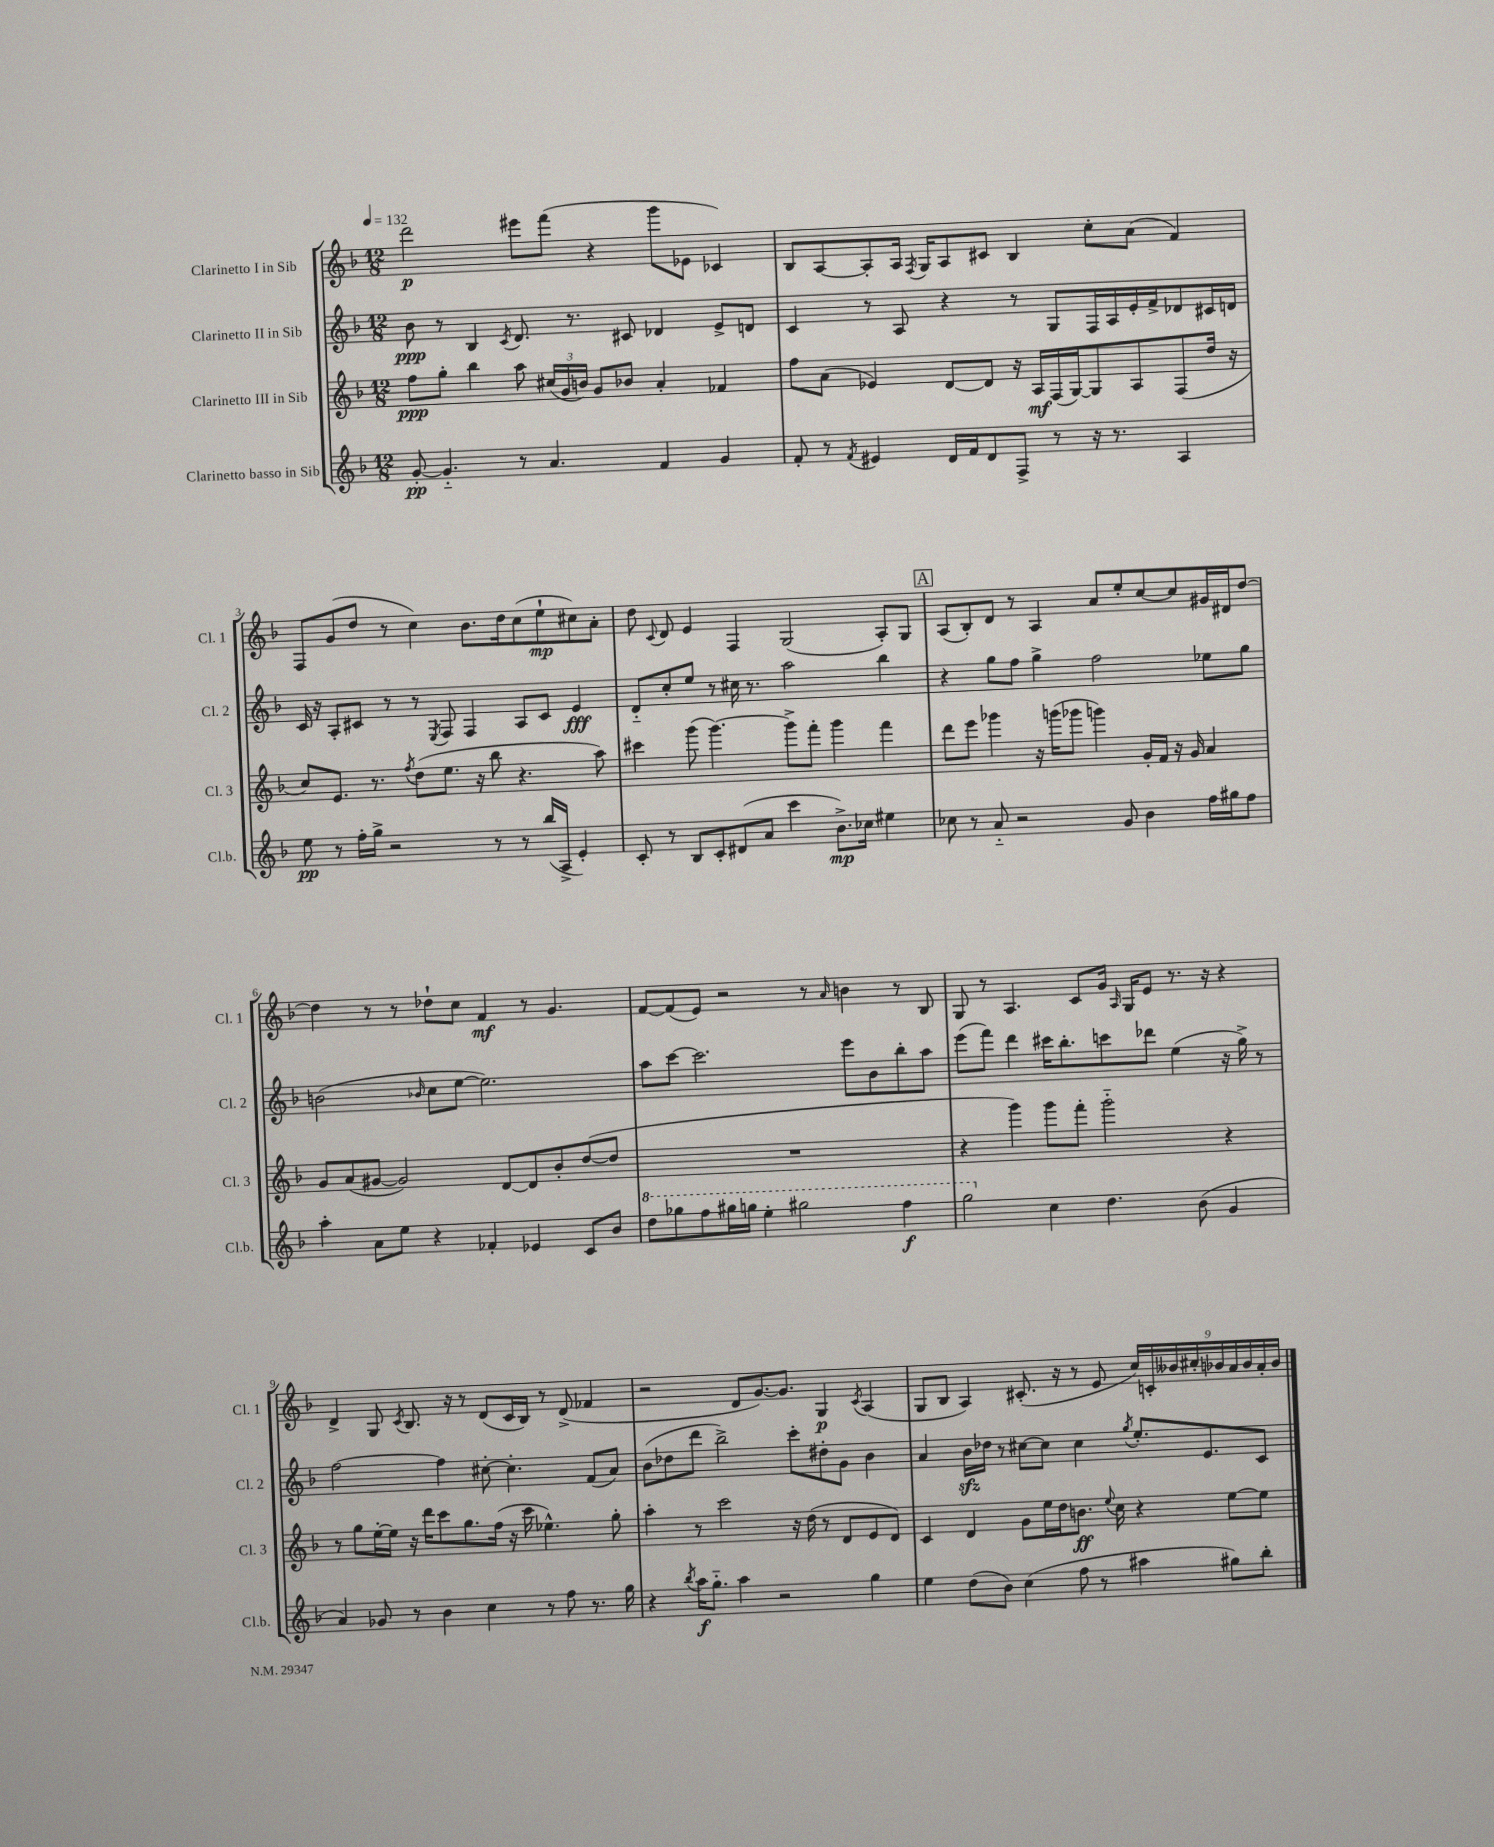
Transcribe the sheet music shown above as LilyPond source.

<<
\new StaffGroup <<
\new Staff = "s0" \with { instrumentName = "Clarinetto I in Sib" shortInstrumentName = "Cl. 1" } {
    \clef treble \key f \major \numericTimeSignature \time 12/8 \tempo 4 = 132
    \autoBeamOff d'''2\p eis'''8[ f'''8]( r4 g'''8[ ees'8] ces'4) |
    bes8[ a8~ a8-. a16] \acciaccatura { f8 } g16[ a8 cis'8] bes4 c''8[-. a'8]( f'4) |
    f8[ g'8( d''8] r8 c''4) bes'8.[ d''16 c''8( e''8-!\mp cis''8) a'8]-. |
    d''8 \appoggiatura { c'8 } d'8 e'4 f4 g2( a8[-.) g8] |
    \mark \markup { \box "A" } a8[( bes8-.) d'8] r8 a4 a'8[ e''8-. c''8~ c''8 gis'16 dis'16 d''8]~ |
    d''4 r8 r8 des''8[-! c''8] f'4\mf r8 g'4. |
    f'8[~ f'8( e'8]) r2 r8 \grace { a'16 } b'4 r8 bes8 |
    g8 r8 a4. c'8[ g'16] \grace { a16 } g16[ e'8] r8. r16 r4 |
    d'4-> g8 \acciaccatura { c'8 } bes8. r16 r8 d'8[( c'16 bes16]) r8 d'8->( fes'4 |
    r2 d'8[ g'8.~) g'8.] g4\p \acciaccatura { c'8 } a4( |
    g8[ bes8] a4) cis'8.-.( r16 r8 e'8 \tuplet 9/8 { c''16[) c'16-. beses'16 cis''16-. bes'16 a'16 bes'16 a'16-. bes'16] } \bar "|." |
}
\new Staff = "s1" \with { instrumentName = "Clarinetto II in Sib" shortInstrumentName = "Cl. 2" } {
    \clef treble \key f \major \numericTimeSignature \time 12/8
    \autoBeamOff bes'8\ppp r8 bes4 \acciaccatura { c'8 } d'8. r8. cis'8 des'4 e'8[-> d'8] |
    c'4 r8 a8 r4 r8 g8[ f16 a16 e'16-. f'16-> des'8 cis'16 d'16] |
    c'16 r16 a8[-. cis'8] r8 r8 \acciaccatura { e8 } f8 f4 a8[ cis'8] e'4\fff |
    d'8[-_ c''8-. e''8] r8 cis''16 r8. a''2 bes''4 |
    \mark \markup { \box "A" } r4 g''8[ f''8] g''4-> f''2 ees''8[ g''8] |
    b'2( \grace { bes'16 } c''8[ e''8]~ e''2.) |
    a''8[ c'''8]~ c'''2. e'''8[ bes'8 bes''8-. a''8] |
    e'''8[( f'''8]) d'''4 cis'''16[ bes''8.-. c'''8 des'''8] e''4( r16 g''16->) r8 |
    f''2~ f''4 cis''8~-. cis''4.-. f'8[( a'8]) |
    bes'8[( des''8 d'''8] bes''2->) c'''8[-. dis''8-. g'8] bes'4 |
    a'4 bes'16[\sfz des''16] r8 cis''8[~ cis''8] cis''4 \acciaccatura { g''8 } e''8.[-. e'8. c'8] \bar "|." |
}
\new Staff = "s2" \with { instrumentName = "Clarinetto III in Sib" shortInstrumentName = "Cl. 3" } {
    \clef treble \key f \major \numericTimeSignature \time 12/8
    \autoBeamOff f''8[\ppp g''8]-. bes''4 a''8 \tuplet 3/2 { cis''16[( g'16 b'16]) } g'8[ bes'8] a'4-. fes'4 |
    f''8[ a'8]( ees'4) d'8[~ d'8] r16 a16[\mf f16( g16~) g8 a8 f8( d''16] r16 |
    c''8[) e'8.] r8. \acciaccatura { f''8 } d''8[( e''8.] r16 bes''8 r4. a''8) |
    cis'''4 g'''8( g'''4.~) g'''8[-> f'''8]-. g'''4 f'''4 |
    \mark \markup { \box "A" } d'''8[ e'''8] ges'''4 r16 g'''16[( ges'''8] g'''4) g'16[-. f'16] r16 g'16 a'4 |
    g'8[ a'8( gis'8]~ gis'2) d'8[~ d'8 bes'8-. d''8~( d''8] |
    R1. |
    r4 g'''4) g'''8[ f'''8]-. g'''2-_ r4 |
    r8 g''8[ e''16~-. e''16] r16 d'''16[ c'''8 g''8. f''16]( r16 c'''16 ees''4.-^) g''8-. |
    a''4-. r8 c'''2 r16 d''16( r8 d'8[ e'8 d'8]) |
    c'4 d'4 g'8[ e''16 d''16 b'8.]\ff \appoggiatura { e''8 } c''16 r4 e''8[~ e''8] \bar "|." |
}
\new Staff = "s3" \with { instrumentName = "Clarinetto basso in Sib" shortInstrumentName = "Cl.b." } {
    \clef treble \key f \major \numericTimeSignature \time 12/8
    \autoBeamOff g'8~-.\pp g'4.-_ r8 a'4. f'4 g'4 |
    f'8-. r8 \acciaccatura { f'8 } eis'4 d'16[ f'16 d'8 f8]-> r8 r16 r8. a4 |
    e''8\pp r8 f''16[-. g''16]-> r2 r8 r8 bes''16[( a16]-> e'4-.) |
    c'8-. r8 bes8[ c'8-. dis'8( a'8] c'''4 bes'8.[->\mp) ces''16] eis''4 |
    \mark \markup { \box "A" } ces''8 r8 a'8-_ r2 g'8 bes'4 f''16[ gis''16 f''8] |
    a''4-. a'8[ e''8] r4 fes'4-. ees'4 c'8[ bes'8] |
    \ottava #1 d'''8[ ges'''8 f'''8 gis'''16 g'''16] e'''4-. gis'''2 f'''4\f |
    g'''2 \ottava #0 c''4 d''4. bes'8( g'4 |
    a'4) ges'8 r8 bes'4 c''4 r8 f''8 r8. g''16 |
    r4 \acciaccatura { bes''8 } a''16[\f g''8.]-_ a''4 r2 g''4 |
    e''4 d''8[( bes'8]) c''4( f''8 r8 ais''4 gis''8[) bes''8]-. \bar "|." |
}
>>
>>
